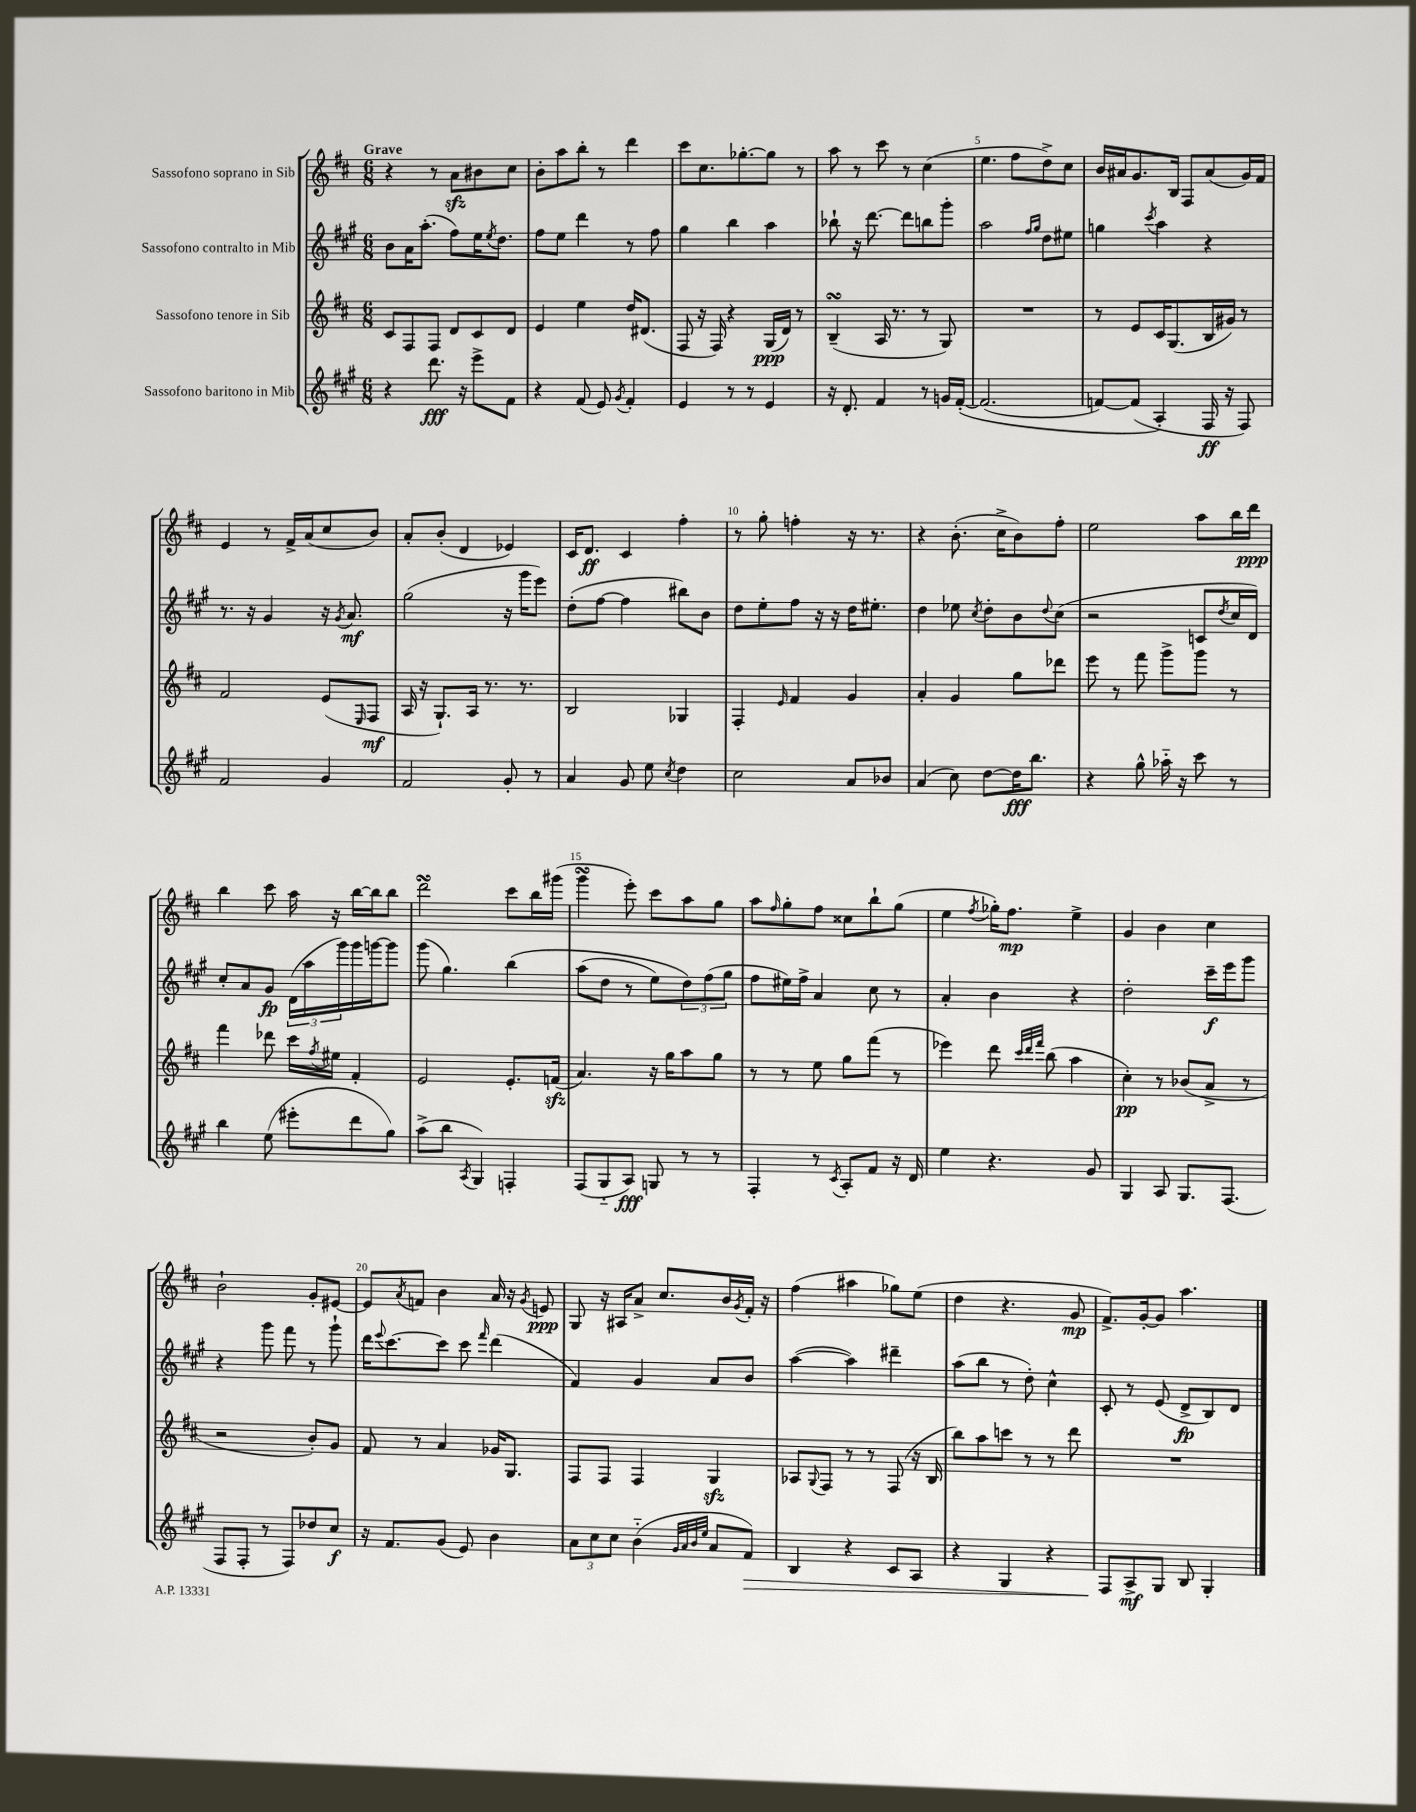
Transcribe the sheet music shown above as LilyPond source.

<<
\new StaffGroup <<
\new Staff = "s0" \with { instrumentName = "Sassofono soprano in Sib" } {
    \clef treble \key d \major \numericTimeSignature \time 6/8 \tempo "Grave"
    r4 r8 a'8\sfz bis'8 cis''8 |
    b'8-. a''8 b''8-. r8 d'''4 |
    cis'''8 cis''8. ges''8.~-. ges''8 r8 |
    a''8 r8 cis'''8 r8 cis''4( |
    e''4. fis''8 d''8->) cis''8 |
    b'16 ais'16 g'8. b16 fis8 ais'8( g'16) fis'16 |
    e'4 r8 fis'16-> a'16( cis''8 b'8) |
    a'8-. b'8-.( d'4 ees'4) |
    cis'16 d'8.\ff cis'4 fis''4-. |
    r8 g''8-. f''4-. r16 r8. |
    r4 b'8.-.( cis''16-> b'8) fis''8-. |
    e''2 a''8 b''16 d'''16\ppp |
    b''4 cis'''8 a''16 r16 b''16~ b''16 b''8 |
    d'''2\turn cis'''8 b''16 gis'''16( |
    g'''4\turn e'''8-.) cis'''8 a''8 g''8 |
    a''8 \grace { fis''16 } g''8-. fis''8 cisis''8 b''8-! g''8( |
    e''4 \acciaccatura { fis''8 } ges''16-.) fis''8.\mp e''4-> |
    g'4 b'4 cis''4 |
    b'2-! g'8-. eis'8~ |
    eis'8 \acciaccatura { a'8 } f'8 b'4 a'16 r16 \acciaccatura { g'8 } e'8\ppp |
    g8 r16 ais16 a'8-> cis''8. b'16 \acciaccatura { g'8 } fis'16-. r16 |
    fis''4( ais''4 ges''8) e''8( |
    d''4 r4. g'8\mp |
    fis'8.->) g'16~-. g'8 a''4. \bar "|." |
}
\new Staff = "s1" \with { instrumentName = "Sassofono contralto in Mib" } {
    \clef treble \key a \major \numericTimeSignature \time 6/8
    b'8 a'16 a''8.-.( fis''8) e''16 \acciaccatura { e''8 } d''8. |
    fis''8 e''8 d'''4 r8 fis''8 |
    gis''4 b''4 a''4 |
    bes''8-! r16 d'''8.~ d'''8 b''8 gis'''8-. |
    a''2 \grace { fis''16 gis''16 } d''8 eis''8 |
    g''4 \acciaccatura { cis'''8 } a''4 r4 |
    r8. r16 gis'4 r16 \acciaccatura { gis'8 } a'8.\mf |
    gis''2( r16 gis'''16 e'''8) |
    d''8-.( fis''8~ fis''4 bis''8) b'8 |
    d''8 e''8-. fis''8 r16 r16 d''16 eis''8.-. |
    d''4 ees''8 \acciaccatura { cis''8 } d''8-. b'8 \appoggiatura { d''8 } cis''8( |
    r2 c'8 \acciaccatura { d''8 } cis''16 d'16) |
    cis''8-. a'8 gis'8\fp \tuplet 3/2 { d'16( a''16 gis'''16) } gis'''16 g'''16~ g'''8 |
    gis'''8( gis''4.) b''4\( |
    a''8( d''8 r8 e''8) \tuplet 3/2 { d''8\) fis''8( gis''8 } |
    fis''8 eis''16) fis''16-> a'4 cis''8 r8 |
    a'4-. b'4 r4 |
    d''2-. cis'''16--\f e'''16 gis'''8 |
    r4 gis'''8 fis'''8 r8 gis'''8-! |
    d'''16 \appoggiatura { e'''8 } cis'''8.~ cis'''8 cis'''8 \grace { fis'''16 } d'''4( |
    fis'4) gis'4 a'8 b'8 |
    a''4~( a''4) dis'''4-- |
    a''8( b''8 r8 d''8-.) cis''4-^ |
    cis'8-. r8 e'8( d'8->\fp b8) d'8 \bar "|." |
}
\new Staff = "s2" \with { instrumentName = "Sassofono tenore in Sib" } {
    \clef treble \key d \major \numericTimeSignature \time 6/8
    cis'8 fis8 fis8 d'8 cis'8 d'8 |
    e'4 e''4 d''16 dis'8.( |
    fis8 r16 fis16) r4 g16\ppp( d'16) r8 |
    b4--\turn( a16 r8. r8 g8) |
    R2. |
    r8 e'8 cis'16 g8.( b16 gis'16) r8 |
    fis'2 e'8( \grace { e16 } fis8\mf |
    a16 r16 g8.-!) a16 r8. r8. |
    b2 ges4 |
    fis4-. \grace { e'16 } fis'4 g'4 |
    a'4-. g'4 g''8 des'''8 |
    e'''8 r8 fis'''8 g'''8-> g'''8 r8 |
    fis'''4 des'''8 cis'''16 \acciaccatura { fis''8 } eis''16 fis'4-. |
    e'2 e'8.-. f'16\sfz( |
    a'4.) r16 g''16 a''8 g''8 |
    r8 r8 e''8 g''8 fis'''8( r8 |
    ees'''4) d'''8 \grace { cis'''32 d'''32 fis'''32 } b''8( a''4 |
    cis''4-.\pp) r8 bes'8( a'8-> r8 |
    r2 b'8-.) g'8 |
    fis'8 r8 a'4 ges'16 g8. |
    fis8 fis8 fis4 g4\sfz |
    aes8 \appoggiatura { g8 } fis8 r8 r8 fis8( r16 b16 |
    b''8) a''8 c'''8 r8 r8 d'''8 |
    R2. \bar "|." |
}
\new Staff = "s3" \with { instrumentName = "Sassofono baritono in Mib" } {
    \clef treble \key a \major \numericTimeSignature \time 6/8
    r4 d'''8.\fff r16 e'''8-> fis'8 |
    r4 fis'8( e'8) \acciaccatura { gis'8 } fis'4-. |
    e'4 r8 r8 e'4 |
    r16 d'8.-. fis'4 r8 g'16 fis'16~-.\( |
    fis'2.( |
    f'8~) f'8( a4-.\) fis16\ff r16 fis8) |
    fis'2 gis'4 |
    fis'2 gis'8-. r8 |
    a'4 gis'8 e''8 \acciaccatura { cis''8 } d''4 |
    cis''2 a'8 bes'8 |
    a'4( cis''8) d''8~ d''16\fff b''8. |
    r4 gis''8-^ aes''16-_ r16 cis'''8 r8 |
    b''4 e''8( eis'''8-. d'''8 gis''8) |
    a''8->( b''8 \acciaccatura { a8 } gis4) f4-. |
    fis8( gis8-_ a8\fff) g8 r8 r8 |
    fis4-. r8 \acciaccatura { cis'8 } a8-. fis'8 r16 d'16 |
    e''4 r4. gis'8 |
    gis4 a8 gis8. fis8.( |
    fis8 fis8-. r8 fis8) des''8 cis''8\f |
    r16 fis'8. gis'8( e'8) b'4 |
    \tuplet 3/2 { a'8 cis''8 cis''8 } b'4-_( \grace { gis'32 a'32 b'32 e''32 } a'8 fis'8\>) |
    b4 r4 cis'8 a8 |
    r4 gis4 r4 |
    fis8\! a8->\mf gis8 b8 gis4-. \bar "|." |
}
>>
>>
\layout { \context { \Score \override BarNumber.break-visibility = ##(#f #t #t) barNumberVisibility = #(every-nth-bar-number-visible 5) } }
